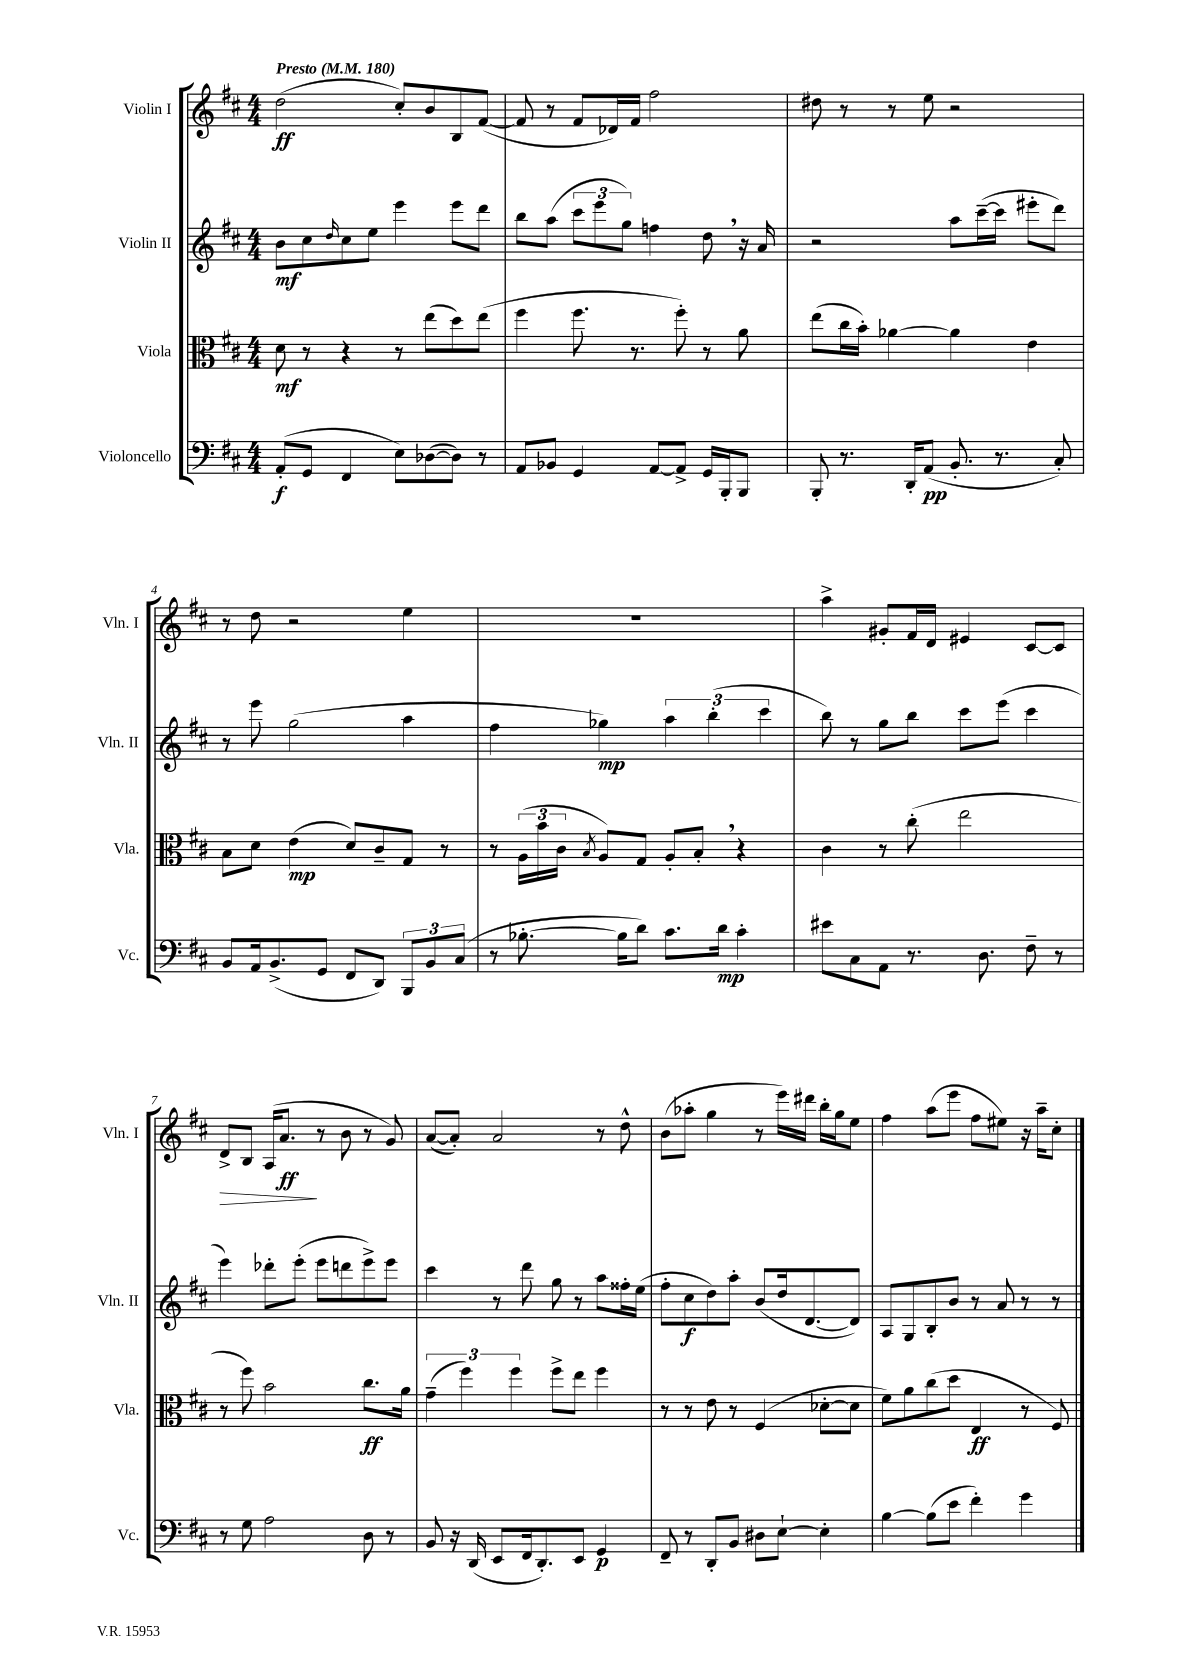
<<
\new StaffGroup <<
\new Staff = "s0" \with { instrumentName = "Violin I" shortInstrumentName = "Vln. I" } {
    \clef treble \key d \major \numericTimeSignature \time 4/4 \tempo "Presto" 4 = 180
    d''2\ff( cis''8-.) b'8 b8 fis'8~( |
    fis'8 r8 fis'8 des'16) fis'16 fis''2 |
    dis''8 r8 r8 e''8 r2 |
    r8 d''8 r2 e''4 |
    r1 |
    a''4-> gis'8-. fis'16 d'16 eis'4 cis'8~ cis'8 |
    d'8->\> b8 a16( a'8.\ff\! r8 b'8 r8 g'8) |
    a'8~( a'8-.) a'2 r8 d''8-^ |
    b'8( aes''8-. g''4 r8 e'''16) dis'''16 b''16-. g''16 e''8 |
    fis''4 a''8( e'''8 fis''8 eis''8) r16 a''16-- cis''8-. \bar "|." |
}
\new Staff = "s1" \with { instrumentName = "Violin II" shortInstrumentName = "Vln. II" } {
    \clef treble \key d \major \numericTimeSignature \time 4/4
    b'8\mf cis''8 \grace { d''16 } cis''8 e''8 e'''4 e'''8 d'''8 |
    b''8 a''8( \tuplet 3/2 { cis'''8 e'''8 g''8) } f''4 d''8 \breathe r16 a'16 |
    r2 a''8 cis'''16~--( cis'''16 eis'''8-. d'''8) |
    r8 e'''8 g''2( a''4 |
    fis''4 ges''4\mp) \tuplet 3/2 { a''4 b''4-.( cis'''4 } |
    b''8) r8 g''8 b''8 cis'''8 e'''8( cis'''4 |
    e'''4) des'''8-. e'''8-.( e'''8 d'''8 e'''8->) e'''8 |
    cis'''4 r8 d'''8 g''8 r8 a''8 fisis''16-. e''16( |
    fis''8-. cis''8\f d''8) a''8-. b'8( d''16 d'8.~ d'8) |
    a8 g8 b8-. b'8 r8 a'8 r8 r8 \bar "|." |
}
\new Staff = "s2" \with { instrumentName = "Viola" shortInstrumentName = "Vla." } {
    \clef alto \key d \major \numericTimeSignature \time 4/4
    d'8\mf r8 r4 r8 e''8( d''8) e''8( |
    fis''4 fis''8. r8. fis''8-.) r8 a'8 |
    e''8( cis''16 b'16-.) aes'4~ aes'4 e'4 |
    b8 d'8 e'4\mp( d'8) cis'8-- g8 r8 |
    r8 \tuplet 3/2 { a16( b'16 cis'16 } \acciaccatura { b8 } a8) g8 a8-. b8-. \breathe r4 |
    cis'4 r8 cis''8-.( e''2 |
    r8 fis''8) b'2 cis''8.\ff a'16 |
    \tuplet 3/2 { g'4--( fis''4) fis''4 } fis''8-> e''8 fis''4 |
    r8 r8 e'8 r8 fis4( des'8~-. des'8 |
    fis'8) a'8 cis''8( d''8 e4\ff r8 fis8) \bar "|." |
}
\new Staff = "s3" \with { instrumentName = "Violoncello" shortInstrumentName = "Vc." } {
    \clef bass \key d \major \numericTimeSignature \time 4/4
    a,8-.\f( g,8 fis,4 e8) des8~( des8) r8 |
    a,8 bes,8 g,4 a,8~ a,8-> g,16 b,,16-. b,,8 |
    b,,8-. r8. d,16-. a,8\pp( b,8.-. r8. cis8-.) |
    b,8 a,16 b,8.->( g,8 fis,8 d,8) \tuplet 3/2 { b,,8 b,8 cis8( } |
    r8 bes8.~-. bes16 d'8) cis'8. d'16\mp cis'4-. |
    eis'8 cis8 a,8 r8. d8. fis8-- r8 |
    r8 g8 a2 d8 r8 |
    b,8 r16 d,16( e,8 fis,16 d,8.-.) e,8 g,4\p |
    fis,8-- r8 d,8-. b,8 dis8 e8~-! e4-. |
    b4~ b8( e'8 fis'4-.) g'4 \bar "|." |
}
>>
>>
